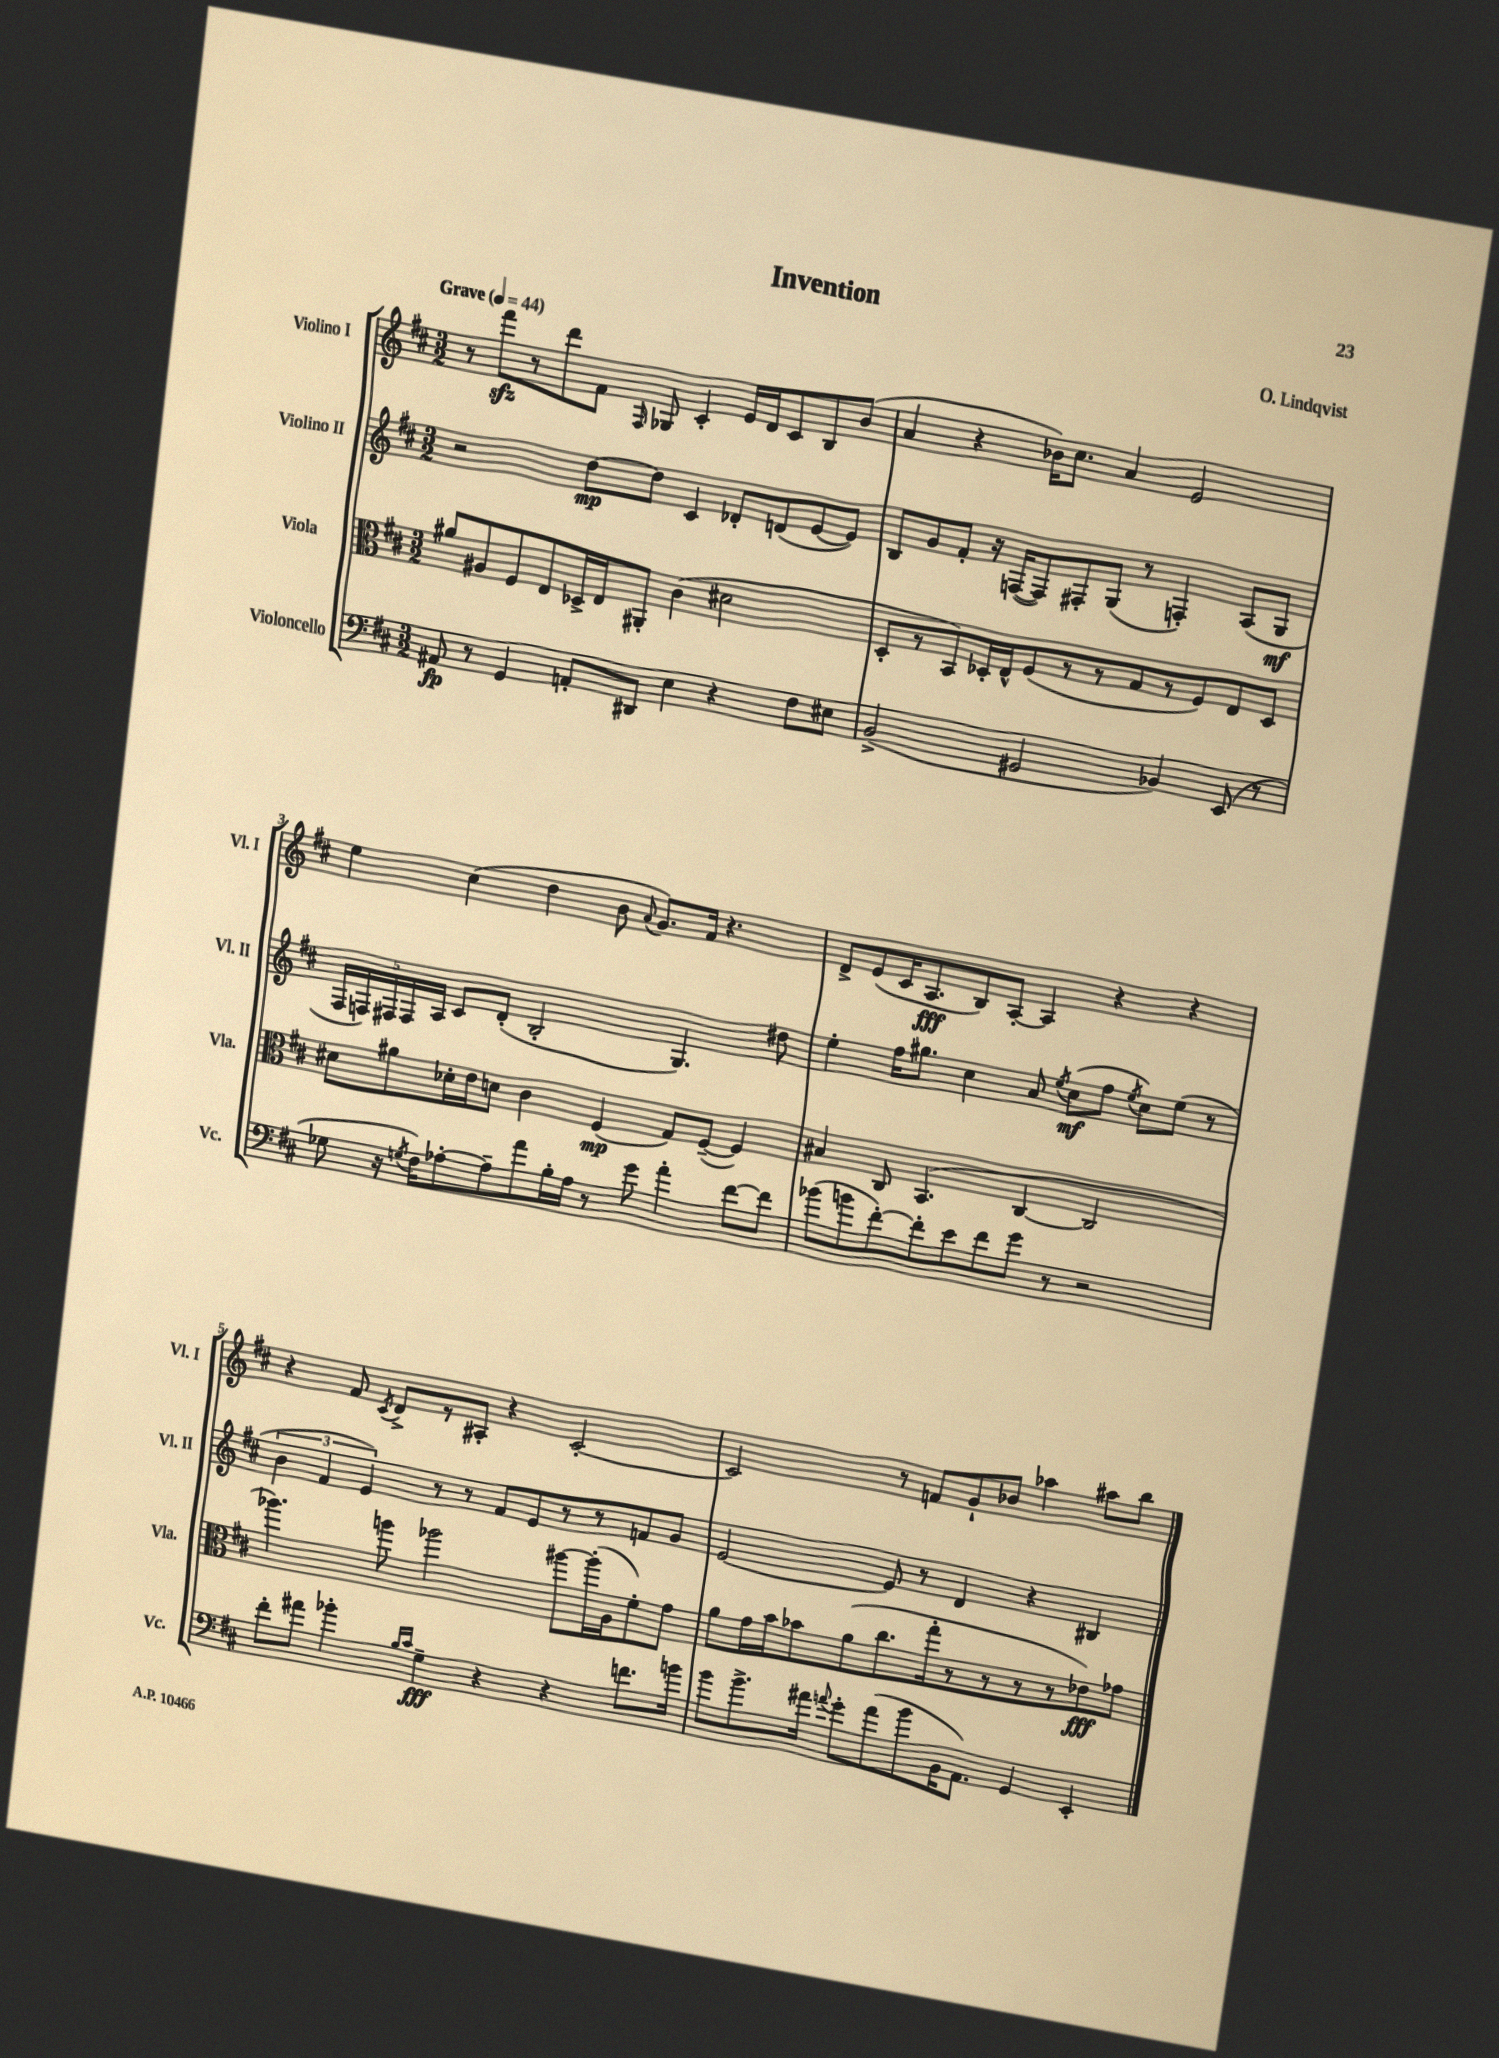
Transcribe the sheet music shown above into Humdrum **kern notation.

**kern	**dynam	**kern	**dynam	**kern	**dynam	**kern	**dynam
*part4	*part4	*part3	*part3	*part2	*part2	*part1	*part1
*staff4	*staff4	*staff3	*staff3	*staff2	*staff2	*staff1	*staff1
*I"Violoncello	*	*I"Viola	*	*I"Violino II	*	*I"Violino I	*
*I'Vc.	*	*I'Vla.	*	*I'Vl. II	*	*I'Vl. I	*
*clefF4	*	*clefC3	*	*clefG2	*	*clefG2	*
*k[f#c#]	*	*k[f#c#]	*	*k[f#c#]	*	*k[f#c#]	*
*M3/2	*	*M3/2	*	*M3/2	*	*M3/2	*
*MM44	*	*MM44	*	*MM44	*	*MM44	*
=1	=1	=1	=1	=1	=1	=1	=1
!	!	!	!	!	!	!LO:TX:a:B:t=Grave	!
8AA#X/	fp	8a#X/L	.	2r	.	8r	.
8r	.	8A#X/	.	.	.	8fff#zz\L	.
4GG/	.	8F#/	.	.	.	8r	.
.	.	8E/	.	.	.	8ddd\	.
8AAn'/L	.	16D-X^/L	.	[8dd\L	mp	8f#\J	.
.	.	16E/J	.	.	.	.	.
.	.	.	.	.	.	16qqF#/	.
8DD#X/J	.	8AA#X'/J	.	8dd\J]	.	8G-X/	.
4E\	.	(4c#\	.	4c#/	.	4c#'/	.
4r	.	2d#X\	.	8d-X'/L	.	16e/LL	.
.	.	.	.	.	.	16d/J	.
.	.	.	.	(8dn/	.	8c#/	.
8F#\L	.	.	.	[8e/	.	8B/	.
8E#X\J	.	.	.	8e/J])	.	(8b/J	.
=2	=2	=2	=2	=2	=2	=2	=2
(2BB^/	.	8D'/L	.	8B/L	.	4a/	.
.	.	8r	.	8g/	.	.	.
.	.	8BB/)	.	8f#'/J	.	4r	.
.	.	16D-X'/L	.	16r	.	.	.
.	.	16E^^/J	.	([16Fn/KL	.	.	.
2GG#X/	.	(8F#/	.	8F/])	.	16b-X\KL)	.
.	.	.	.	.	.	8.cc#\J	.
.	.	8r	.	8F#X'/	.	.	.
.	.	8r	.	(8G/J	.	4a/	.
.	.	8G/	.	8r	.	.	.
4BB-X/)	.	8r	.	4Fn'/)	.	2e/	.
.	.	8F#/)	.	.	.	.	.
(8EE/	.	8E/	.	(8A/L	.	.	.
8r	.	8D-/J	.	8G/J	mf	.	.
!!LO:LB:g=z
=3	=3	=3	=3	=3	=3	=3	=3
8G-X\	.	8d#X\L	.	20F#/LL	.	4ee\	.
.	.	.	.	20Fn/)	.	.	.
.	.	.	.	20F#X/	.	.	.
16r	.	8a#X\	.	.	.	.	.
.	.	.	.	20F#/	.	.	.
8qGn/	.	.	.	.	.	.	.
16F#\KL)	.	.	.	.	.	.	.
.	.	.	.	20A/JJ	.	.	.
[8A-X'\	.	16d-X'\L	.	8c#/L	.	(4cc#\	.
.	.	16e\J	.	.	.	.	.
8A-~\]	.	8dn\J	.	(8d'/J	.	.	.
8a\	.	4c#\	.	2B'/	.	4dd\	.
16B'\L	.	.	.	.	.	.	.
16A-\JJ	.	.	.	.	.	.	.
8r	.	(4F#/	mp	.	.	8b\	.
.	.	.	.	.	.	8qqa/	.
8g\	.	.	.	.	.	8.g/L)	.
4a'\	.	8G/L)	.	4.G/)	.	.	.
.	.	.	.	.	.	16f#/Jk	.
.	.	([8F#~/J	.	.	.	4.r	.
[8f#\L	.	4F#/])	.	.	.	.	.
8f#\J]	.	.	.	8dd#X\	.	.	.
=4	=4	=4	=4	=4	=4	=4	=4
(8b-X\L	.	4B#X/	.	4ee'\	.	8d^/L	.
8bn\	.	.	.	.	.	(8e/	.
[8f#'\)	.	8C#/	.	16ff#\KL	.	16c#/K	.
.	.	.	.	8.gg#X\J	.	8.A/	fff
8f#'\]	.	(4.BB/	.	.	.	.	.
8e\	.	.	.	4cc#\	.	8B/)	.
8f#\	.	.	.	.	.	[8A'/J	.
8g\J	.	[4C#/	.	8a/	.	4A/]	.
.	.	.	.	8qee/	.	.	.
8r	.	.	.	(8cc#\L	mf	.	.
2r	.	2C#/]	.	8ff#\J	.	4r	.
.	.	.	.	8qee/	.	.	.
.	.	.	.	8cc#\L)	.	.	.
.	.	.	.	(8ee\J	.	4r	.
.	.	.	.	8r	.	.	.
!!LO:LB:g=z
=5	=5	=5	=5	=5	=5	=5	=5
8f#'\L	.	4.aa-X\)	.	6b\	.	4r	.
8a#X\J	.	.	.	.	.	.	.
.	.	.	.	6f#/	.	.	.
4b-X'\	.	.	.	.	.	8f#/	.
.	.	.	.	6e/)	.	.	.
.	.	.	.	.	.	8qc#/	.
.	.	8aan\	.	.	.	8d^/L	.
16qqB/LL	.	.	.	.	.	.	.
16qqc#/JJ	.	.	.	.	.	.	.
4G~\	fff	2aa-X\	.	8r	.	8r	.
.	.	.	.	8r	.	8A#X'/J	.
4r	.	.	.	8f#/L	.	4r	.
.	.	.	.	8e/	.	.	.
4r	.	[8aa#X\L	.	8r	.	[2c#'/	.
.	.	(16aa#'\L]	.	8r	.	.	.
.	.	16A\J	.	.	.	.	.
8.fn\L	.	8f#'\)	.	8fn/	.	.	.
.	.	8g\J	.	8g/J	.	.	.
16bn\Jk	.	.	.	.	.	.	.
=6	=6	=6	=6	=6	=6	=6	=6
8b\L	.	8a\L	.	[2e/	.	2c#/]	.
8.b^\	.	16g\L	.	.	.	.	.
.	.	16b\J	.	.	.	.	.
.	.	8b-X\	.	.	.	.	.
16a#X\Jk	.	.	.	.	.	.	.
8qqan/	.	.	.	.	.	.	.
8g'\L	.	(8a\	.	.	.	.	.
(8a\	.	8.cc#\	.	8e/]	.	8r	.
8b\	.	.	.	8r	.	8fn/L	.
.	.	16gg'\k	.	.	.	.	.
16BB\K	.	8r	.	4d/	.	8g`/	.
8.AA\J)	.	.	.	.	.	.	.
.	.	8r	.	.	.	8b-X/J	.
4GG/	.	8r	.	4r	.	4aa-X\	.
.	.	8r	.	.	.	.	.
4EE'/	.	8e-X\)	fff	4B#X/	.	8aa#X\L	.
.	.	8g-X\J	.	.	.	8bb\J	.
==	==	==	==	==	==	==	==
*-	*-	*-	*-	*-	*-	*-	*-
